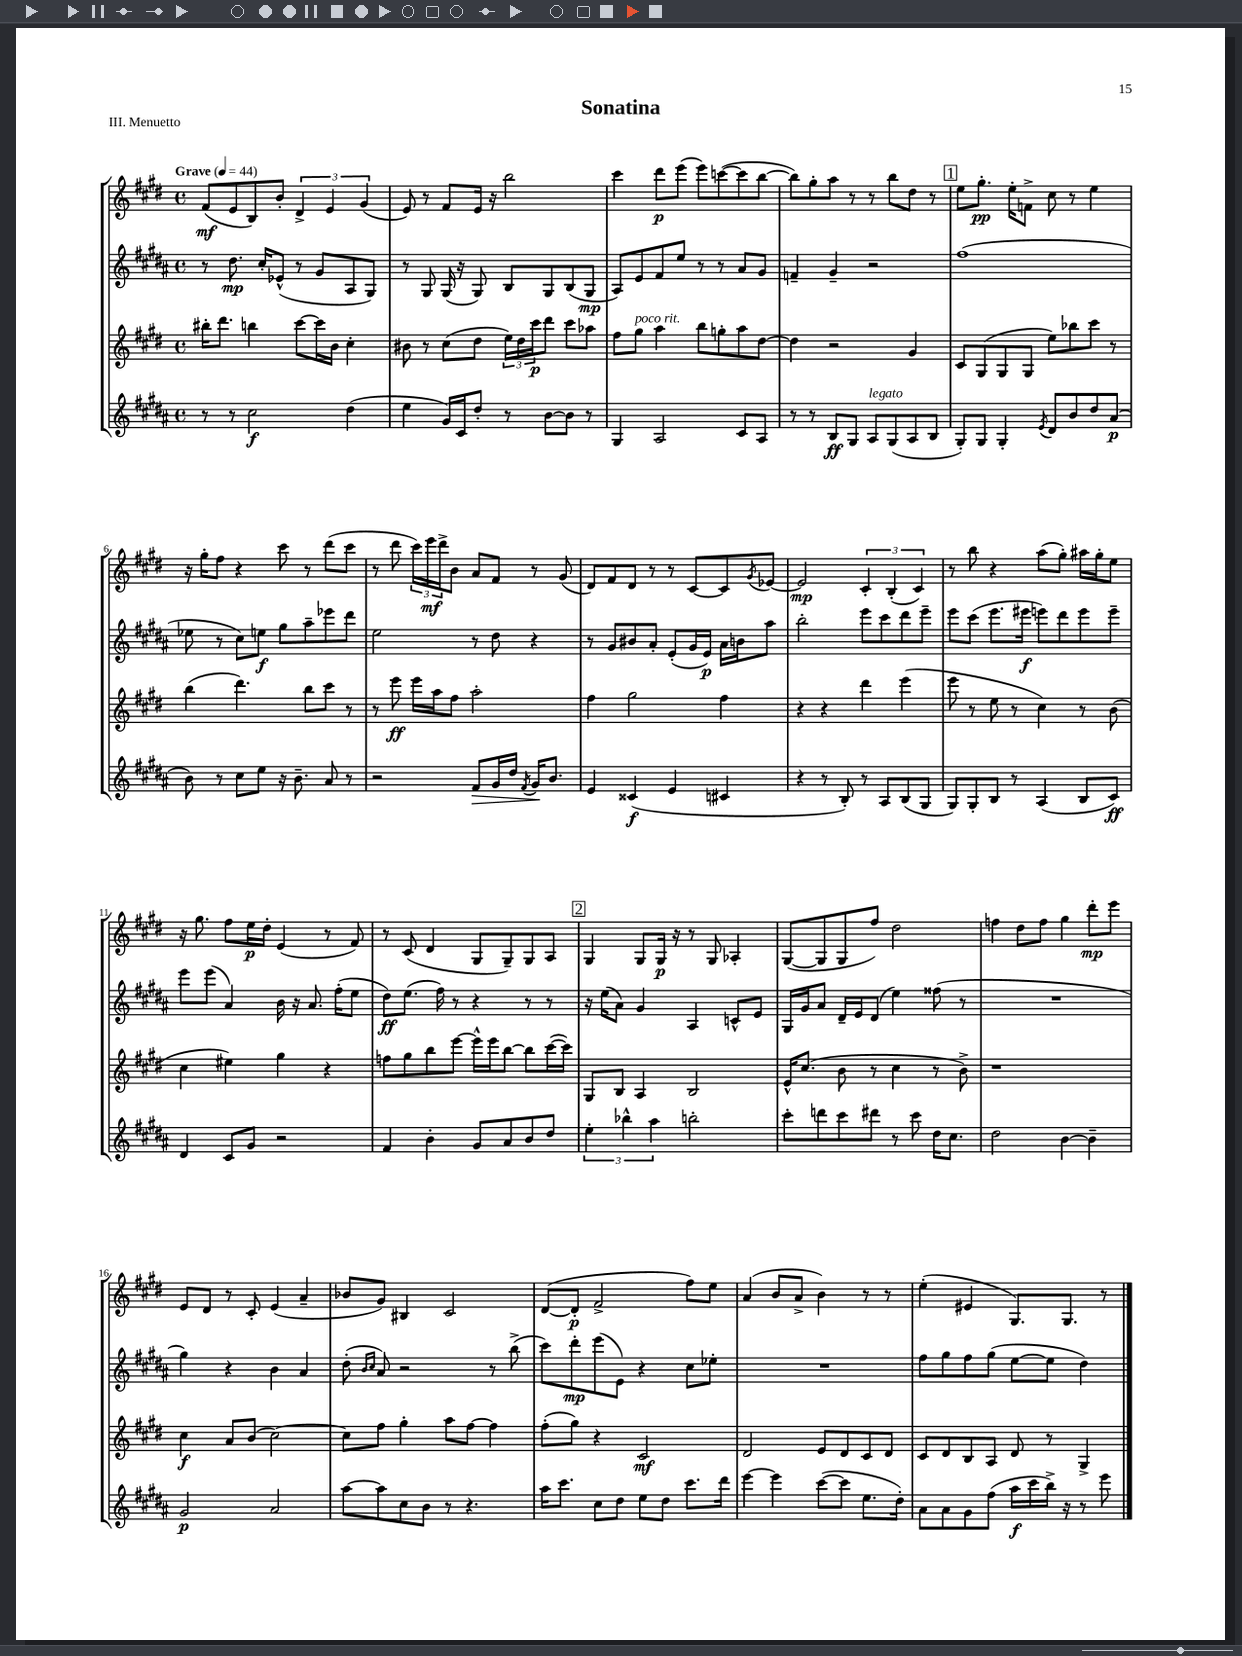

**kern	**kern	**kern	**kern
*staff4	*staff3	*staff2	*staff1
*clefG2	*clefG2	*clefG2	*clefG2
*k[f#c#g#d#a#]	*k[f#c#g#d#]	*k[f#c#g#d#a#]	*k[f#c#g#d#]
*M4/4	*M4/4	*M4/4	*M4/4
*met(c)	*met(c)	*met(c)	*met(c)
*MM44	*MM44	*MM44	*MM44
8r	16bb#'	8r	(8f#
.	8.ddd#	.	.
8r	.	8.dd#	8e
2cc#	4bb	.	8B)
.	.	16cc#'	.
.	.	(8e-^^	8b'
.	[8ccc#	8r	6d#^
.	16ccc#]	8g#	.
.	.	.	6e
.	16b	.	.
(4dd#	4cc#'	8A#	.
.	.	.	(6g#
.	.	8G#)	.
=	=	=	=
4ee	8b#	8r	8e)
.	8r	8G#	8r
16g#)	(8cc#	(16G#	8f#
16c#	.	16r	.
8dd#'	8dd#	8G#)	16e
.	.	.	16r
8r	24ee)	8B	2bb
.	24dd#	.	.
.	24ccc#	.	.
[8b	8ddd#	8G#	.
8b]	8ccc#	(8B	.
8r	8aa-	8G#	.
=	=	=	=
4G#	8ff#	8A#)	4ccc#
.	8gg#	8e	.
2A#	4aa	8f#	8ddd#
.	.	8ee	(8eee
.	8bb	8r	8eee)
.	8gg'	8r	([8ccc
8c#	8aa	8a#	8ccc]
8A#	[8dd#	8g#	[8bb
=	=	=	=
8r	4dd#]	4f~	8bb])
8r	.	.	8gg#'
8B	2r	4g#~	8aa
8G#	.	.	8r
8A#	.	2r	8r
(8G#	.	.	8bb
8A#	4g#	.	8dd#
8B	.	.	8r
=	=	=	=
8G#')	8c#	(1ff#	8ee
8G#	(8G#	.	8.gg#'
4G#'	8G#	.	.
.	.	.	16ee'
.	8G#	.	8f^
8qe	.	.	.
8d#	8ee)	.	8cc#
8b	8bb-	.	8r
8dd#	8ccc#	.	4ee
(8a#	8r	.	.
=	=	=	=
8b)	(4bb	8ee-	16r
.	.	.	16gg#'
8r	.	8r	8ff#
8cc#	4.ddd#)	8cc#)	4r
8ee	.	8ee	.
16r	.	8gg#	8ccc#
8.b~	.	.	.
.	8bb	8aa#~	8r
8a#	8ccc#	8eee-	(8ddd#
8r	8r	8ddd#	8ccc#
=	=	=	=
2r	8r	2ee	8r
.	8eee	.	8ddd#
.	16eee	.	24ccc#)
.	.	.	24eee
.	16aa	.	.
.	.	.	24ddd#^
.	8ff#	.	8b
8f#	2aa'	8r	8a
16g#	.	8dd#	8f#
16dd#	.	.	.
8qf#	.	.	.
16g#	.	4r	8r
8.b	.	.	.
.	.	.	(8g#
=	=	=	=
4e	4ff#	8r	8d#)
.	.	8g#	8f#
(4c##	2gg#	8b#	8d#
.	.	8a#'	8r
4e	.	(8e'	8r
.	.	16g#	[8c#
.	.	16e)	.
4c#	4ff#	16a#	8c#]
.	.	16b	.
.	.	.	8qg#
.	.	8aa#	[8e-
=	=	=	=
4r	4r	2bb'	2e-]
8r	4r	.	.
8B')	.	.	.
8r	4ddd#	8eee	6c#'
8A#	.	8ccc#	.
.	.	.	(6B'
(8B	(4eee	8ddd#	.
.	.	.	6c#)
8G#	.	8eee~	.
=	=	=	=
8G#)	8eee	8eee	8r
8G#'	8r	(8ccc#	8bb
8B	8ee	8.eee	4r
8r	8r	.	.
.	.	16eee#	.
(4A#	4cc#)	8eee)	(8aa
.	.	8ddd#	8gg#')
8B	8r	8eee	16aa#
.	.	.	16gg#'
8c#)	(8b	8eee~	8ee
=	=	=	=
4d#	4cc#	8eee	16r
.	.	.	8.gg#
.	.	(8eee	.
8c#	4ee#)	4a#)	8ff#
8g#	.	.	16ee
.	.	.	16dd#'
2r	4gg#	16b	(4e
.	.	16r	.
.	.	8.a#	.
.	4r	.	8r
.	.	(16ff#'	.
.	.	8ee	8f#)
=	=	=	=
4f#	8ff	8dd#)	8r
.	8gg#	(8.ee	(8c#
4b'	8bb	.	4d#
.	.	16ff#)	.
.	[8eee	8r	.
8g#	16eee^^]	4r	8G#
.	16eee	.	.
8a#	[8bb	.	8G#~)
8b	8bb]	8r	8G#
8dd#	([16ccc#	8r	8A
.	16ccc#])	.	.
=	=	=	=
6ee'	8G#	16r	4G#
.	.	(16ee	.
.	8B	8a#)	.
6bb-^^	.	.	.
.	4A	4g#	8G#
6aa#	.	.	.
.	.	.	16G#
.	.	.	16r
2bb'	2B	4A#	8r
.	.	.	8G#
.	.	8c^^	4A-'
.	.	8e	.
=	=	=	=
8ccc#'	16e^^	16G#	([8G#
.	(8.cc#	16g#	.
8ddd	.	8a#	8G#]
8ccc#	8b	16d#~	8G#
.	.	16e	.
8ddd#	8r	(8d#	8ff#)
8r	4cc#	4ee)	2dd#
8ccc#	.	.	.
16dd#	8r	(8ff##	.
8.cc#	.	.	.
.	8b^)	8r	.
=	=	=	=
2dd#	1r	1r	4ff
.	.	.	8dd#
.	.	.	8ff
[4b	.	.	4gg#
4b~]	.	.	8ddd#'
.	.	.	8eee
=	=	=	=
2g#	4cc#	4gg#)	8e
.	.	.	8d#
.	8a	4r	8r
.	(8b	.	8c#'
2a#	[2cc#)	4b	(4e
.	.	4a#	4a~
=	=	=	=
[8aa#	8cc#]	(8dd#'	8b-
.	.	16qqb	.
.	.	16qqcc#	.
8aa#]	8ff#	8a#)	8g#)
8cc#	4gg#'	2r	4B#
8b	.	.	.
8r	8aa	.	2c#
4.r	[8ff#	.	.
.	4ff#]	8r	.
.	.	(8bb^	.
=	=	=	=
16aa#	(8ff#'	8ccc#)	([8d#
8.ccc#	.	.	.
.	8gg#)	8ddd#'	8d#']
8cc#	4r	(8eee	2f#^
8dd#	.	8e)	.
8ee	2c#	4r	.
8dd#	.	.	.
8.ccc#	.	8cc#	8ff#)
.	.	8ee-'	8ee
16ddd#	.	.	.
=	=	=	=
[4eee	2d#	1r	(4a
4eee]	.	.	8b
.	.	.	8a^
([8ccc#	8e	.	4b)
8ccc#]	8d#	.	.
8.ee	8c#	.	8r
.	8d#	.	8r
16dd#')	.	.	.
=	=	=	=
8a#	8c#	8ff#	(4ee'
8a#	8d#	8gg#	.
8g#	8B	8ff#	4e#
(8ff#	8A	(8gg#	.
16aa#	8d#	[8ee	8.G#)
16ccc#	.	.	.
16bb^)	8r	8ee]	.
16r	.	.	8.G#
8r	4G#^	4dd#)	.
8eee	.	.	8r
==	==	==	==
*-	*-	*-	*-
